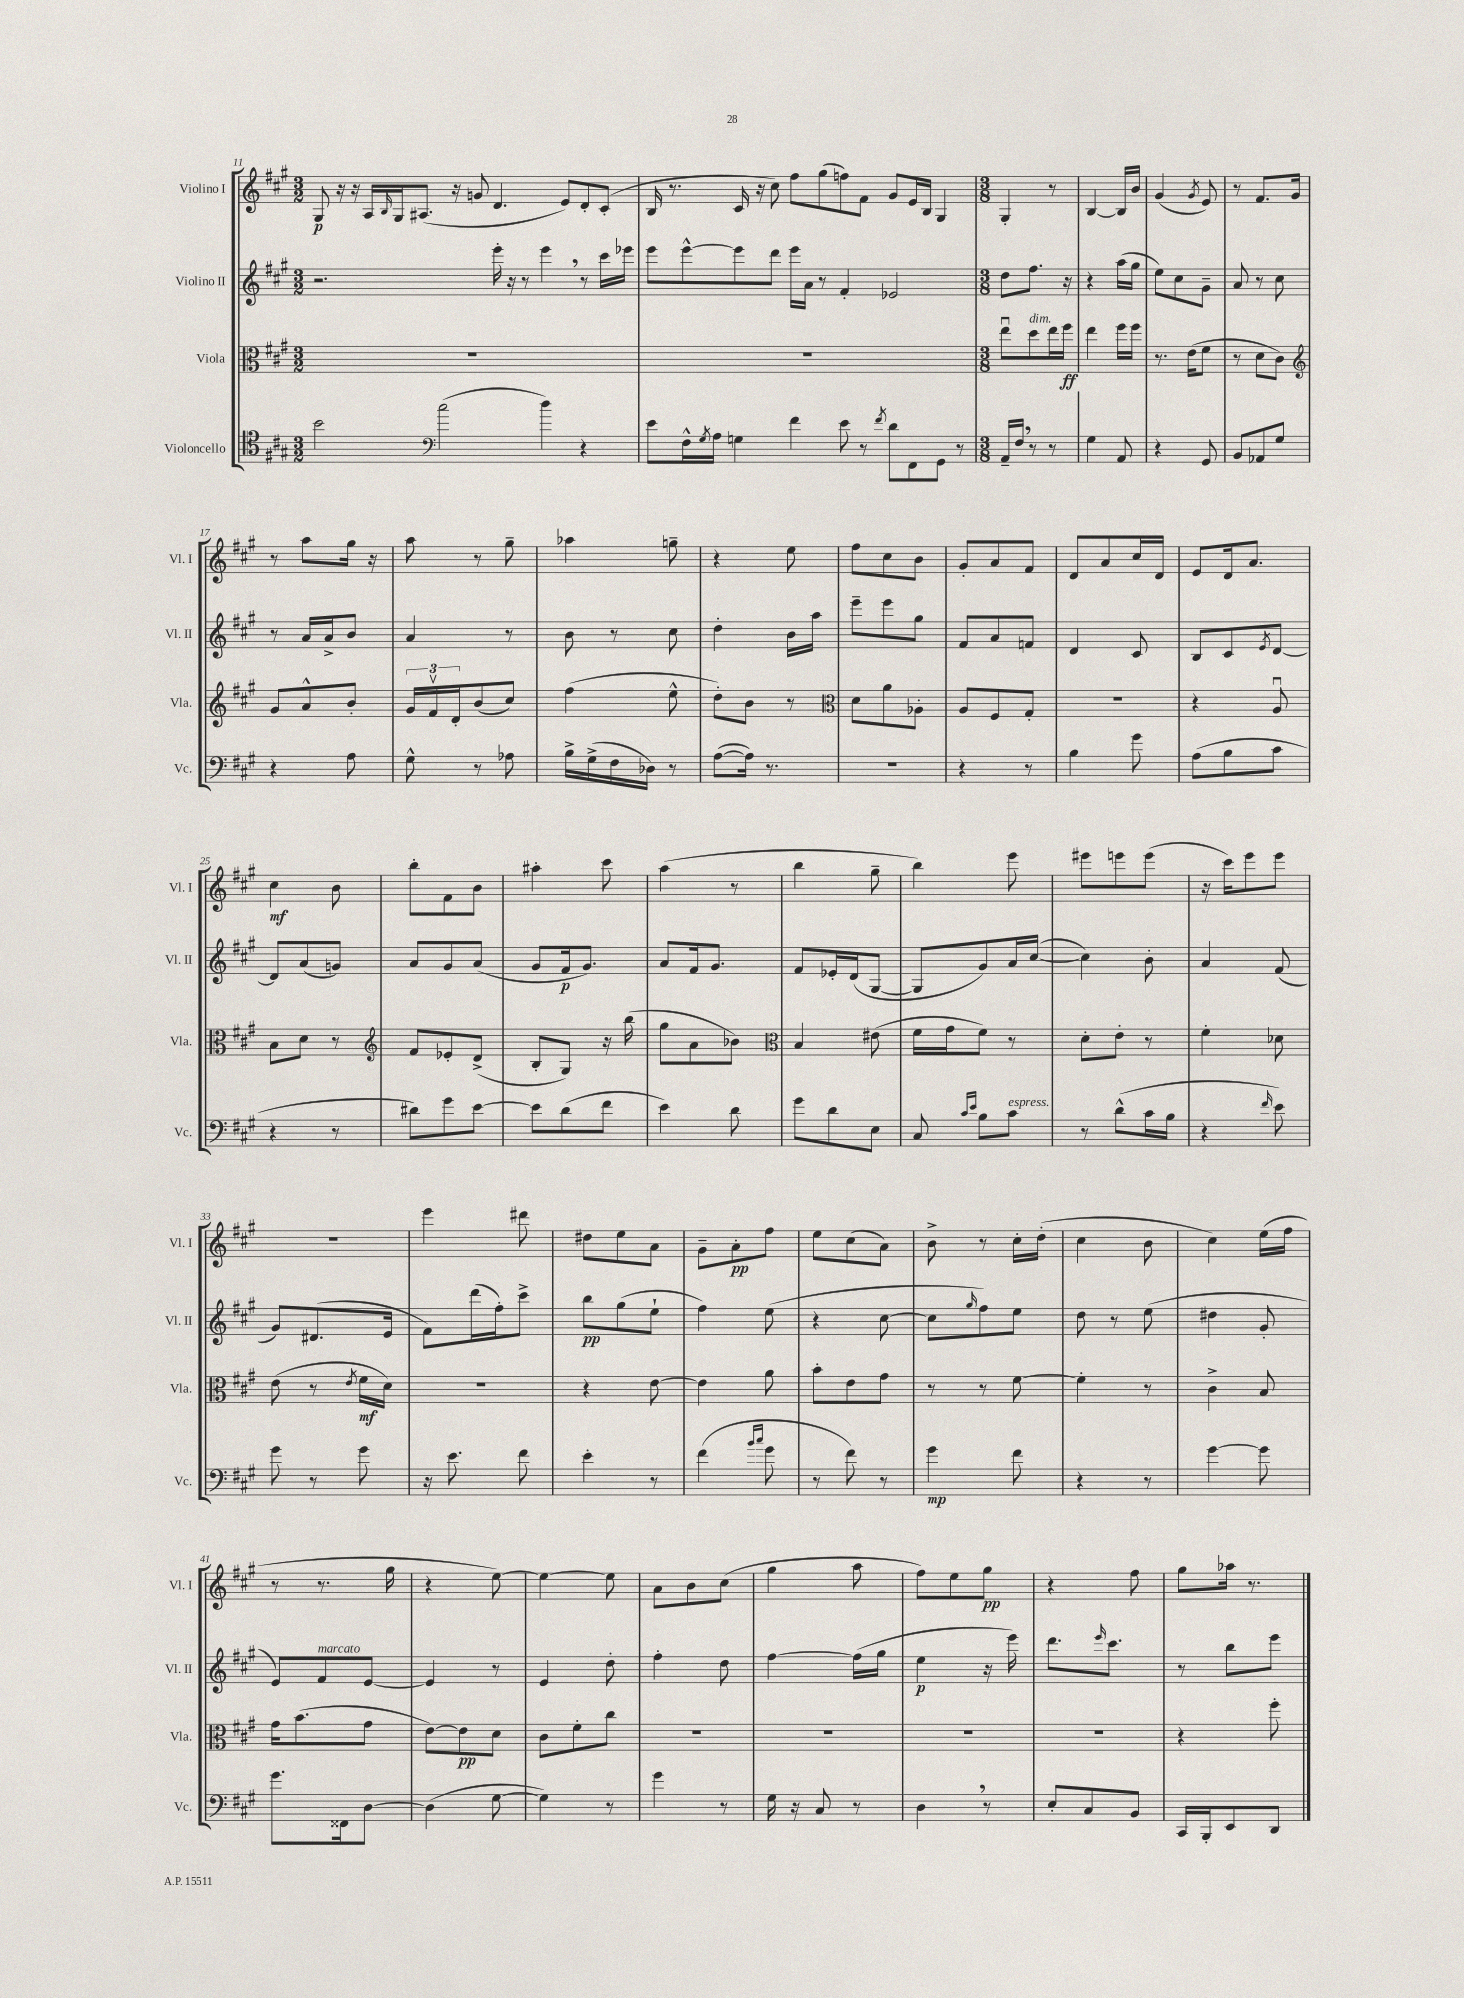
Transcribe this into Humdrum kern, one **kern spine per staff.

**kern	**kern	**kern	**kern
*staff4	*staff3	*staff2	*staff1
*clefC4	*clefC3	*clefG2	*clefG2
*k[f#c#g#]	*k[f#c#g#]	*k[f#c#g#]	*k[f#c#g#]
*M3/2	*M3/2	*M3/2	*M3/2
2b\	1.r	2.r	8G#/
.	.	.	16r
.	.	.	16r
.	.	.	16A/LL
.	.	.	16qqB/
.	.	.	16G#/J
.	.	.	(8.A#/J
(2cc#\	.	.	.
.	.	.	16r
.	.	.	8g/
.	.	16eee'\	4.d/
.	.	16r	.
.	.	8r	.
4dd\)	.	4eee\	.
.	.	.	8e/L)
4r	.	8r	8d'/
.	.	16ccc#\LL	(8c#'/J
.	.	16eee-\JJ	.
=	=	=	=
*clefF4	*	*	*
8e\L	1.r	8eee\L	16B/
.	.	.	8.r
16F#^^\L	.	[8eee^^\	.
8qG#/	.	.	.
16A\JJ	.	.	.
4G\	.	8eee\]	16c#/
.	.	.	16r
.	.	8ddd\J	8cc#\)
4f#\	.	16eee\LL	8ff#\L
.	.	16a\JJ	.
.	.	8r	(8gg#\
8e\	.	4f#'/	8ff\)
8r	.	.	8f#\J
8qf#/	.	.	.
8d\L	.	2e-/	8g#/L
8FF#\	.	.	16e/L
.	.	.	16B/JJ
8GG#\J	.	.	4G#/
8r	.	.	.
=	=	=	=
*M3/8	*M3/8	*M3/8	*M3/8
16AA~/LL	8eeu\L	8dd\L	4G#'/
16F#/JJ	.	.	.
8r	8dd\	8.ff#\J	.
8r	16ee\L	.	8r
.	16ff#\JJ	16r	.
=	=	=	=
4G#\	4ee\	4r	[4B/
8AA/	16ff#\LL	(16aa\LL	16B/]LL
.	16ff#\JJ	16gg#\JJ	16b/JJ
=	=	=	=
4r	8.r	8ee\L)	(4g#/
.	.	8cc#\	.
.	(16e\LK	.	.
.	.	.	8qg#/
8GG#/	8f#\J	8g#~\J	8e/)
=	=	=	=
8BB/L	8r	8a/	8r
8AA-/	8d\L	8r	8.f#/L
8G#/J	8c#\J)	8cc#\	.
.	.	.	16g#/Jk
=	=	=	=
*	*clefG2	*	*
4r	8g#/L	8r	8r
.	8a^^/	16a/LL	8aa\L
.	.	16a^/J	.
8A\	8b'/J	8b/J	16gg#\Jk
.	.	.	16r
=	=	=	=
8G#^^\	24g#/LL	4a/	8aa\
.	24f#v/	.	.
.	24d'/J	.	.
8r	(8b/	.	8r
8A-\	8cc#/J)	8r	8gg#~\
=	=	=	=
16B^\LL	(4ff#\	8b\	4aa-\
(16G#^\	.	.	.
16F#\	.	8r	.
16D-\JJ)	.	.	.
8r	8ee^^\	8cc#\	8gg~\
=	=	=	=
([8A\L	8dd'\L)	4dd'\	4r
16A\]Jk)	8b\J	.	.
8.r	.	.	.
.	8r	16b\LL	8ee\
.	.	16aa\JJ	.
=	=	=	=
*	*clefC3	*	*
4.r	8d\L	8eee~\L	8ff#\L
.	8a\	8eee\	8cc#\
.	8A-'\J	8gg#\J	8b\J
=	=	=	=
4r	8A/L	8f#/L	8g#'/L
.	8F#/	8a/	8a/
8r	8G#'/J	8f/J	8f#/J
=	=	=	=
4B\	4.r	4d/	8d/L
.	.	.	8a/
8g#\	.	8c#/	16cc#/L
.	.	.	16d/JJ
=	=	=	=
(8A\L	4r	8B/L	8e/L
8B\	.	8c#/	16d/k
.	.	.	8.a/J
.	.	8qe/	.
8c#\J	8Au/	[8d/J	.
=	=	=	=
4r	8B\L	8d/]L	4cc#\
.	8d\J	(8a/	.
8r	8r	8g/J)	8b\
=	=	=	=
*	*clefG2	*	*
8d#\L)	8f#/L	8a/L	8bb'\L
8g#\	8e-'/	8g#/	8f#\
[8e\J	(8d^/J	(8a/J	8b\J
=	=	=	=
8e\]L	8B'/L	8g#/L	4aa#'\
(8d\	8G#/J)	16f#/k	.
.	.	8.g#/J)	.
8f#\J	16r	.	8ccc#\
.	(16bb\	.	.
=	=	=	=
4e\)	8gg#\L	8a/L	(4aa\
.	8a\	16f#/k	.
.	.	8.g#/J	.
8d\	8b-\J)	.	8r
=	=	=	=
*	*clefC3	*	*
8g#\L	4B/	8f#/L	4bb\
8d\	.	16e-'/L	.
.	.	(16d/J	.
8E\J	(8e#\	[8G#/J	8gg#~\
=	=	=	=
8C#/	16f#\LL	8G#/]L	4bb\)
.	16g#\J	.	.
16qqc#/LL	.	.	.
16qqe/JJ	.	.	.
8B\L	8f#\J)	8g#/)	.
8c#\J	8r	16a/L	8eee\
.	.	([16cc#/JJ	.
=	=	=	=
8r	8d'\L	4cc#\])	8eee#\L
(8d^^\L	8e'\J	.	8eee\
16c#\L	8r	8b'\	(8eee\J
16B\JJ	.	.	.
=	=	=	=
4r	4f#'\	4a/	16r
.	.	.	16ccc#\LK)
.	.	.	8eee\
16qqf#/	.	.	.
8e\)	8d-\	(8f#/	8eee\J
=	=	=	=
8g#\	(8e\	8g#/L)	4.r
8r	8r	(8.d#/	.
.	8qe/	.	.
8g#\	16f#\LL	.	.
.	16d\JJ)	16e/Jk	.
=	=	=	=
16r	4.r	8f#\L)	4eee\
8.e\	.	.	.
.	.	(16ddd\L	.
.	.	16ff#'\J)	.
8f#\	.	8ccc#^\J	8ddd#\
=	=	=	=
4e'\	4r	8bb\L	8dd#\L
.	.	(8gg#\	8ee\
8r	[8e\	8ee`\J	8a\J
=	=	=	=
(4f#\	4e\]	4ff#\)	8g#~\L
.	.	.	8a'\
16qqb/LL	.	.	.
16qqcc#/JJ	.	.	.
8g#\	8a\	(8ee\	8ff#\J
=	=	=	=
8r	8b'\L	4r	8ee\L
8f#\)	8e\	.	(8cc#\
8r	8g#\J	[8cc#\	8a\J)
=	=	=	=
4g#\	8r	8cc#\]L	8b^\
.	.	16qqgg#/	.
.	8r	8ff#\)	8r
8f#\	[8f#\	8ee\J	16cc#'\LL
.	.	.	(16dd'\JJ
=	=	=	=
4r	4f#'\]	8dd\	4cc#\
.	.	8r	.
8r	8r	(8ee\	8b\
=	=	=	=
[4g#\	4c#^\	4dd#\	4cc#\)
8g#\]	8B/	8g#'/	(16ee\LL
.	.	.	16ff#\JJ
=	=	=	=
8.g#\L	16g#\LK	8e/L)	8r
.	(8.b\	.	.
.	.	8f#/	8.r
16FF##\k	.	.	.
[8D\J	8g#\J	[8e/J	.
.	.	.	16gg#\
=	=	=	=
(4D\]	[8e\L)	4e/]	4r
.	8e\]	.	.
[8G#\	8d\J	8r	[8ee\)
=	=	=	=
4G#\])	8c#\L	4e/	4ee\_
.	8f#'\	.	.
8r	8cc#\J	8dd'\	8ee\]
=	=	=	=
4g#\	4.r	4ff#'\	8a\L
.	.	.	8b\
8r	.	8dd\	(8cc#\J
=	=	=	=
16G#\	4.r	[4ff#\	4gg#\
16r	.	.	.
8C#/	.	.	.
8r	.	(16ff#\]LL	8aa\
.	.	16gg#\JJ	.
=	=	=	=
4D\	4.r	4ee\	8ff#\L)
.	.	.	8ee\
8r	.	16r	8gg#\J
.	.	16eee\)	.
=	=	=	=
8E'/L	4.r	8.ddd\L	4r
8C#/	.	.	.
.	.	16qqeee/	.
.	.	8.ccc#\J	.
8BB/J	.	.	8ff#\
=	=	=	=
16CC#/LL	4r	8r	8gg#\L
16BBB'/J	.	.	.
8EE/	.	8bb\L	16aa-\Jk
.	.	.	8.r
8DD/J	8ff#'\	8eee\J	.
==	==	==	==
*-	*-	*-	*-
